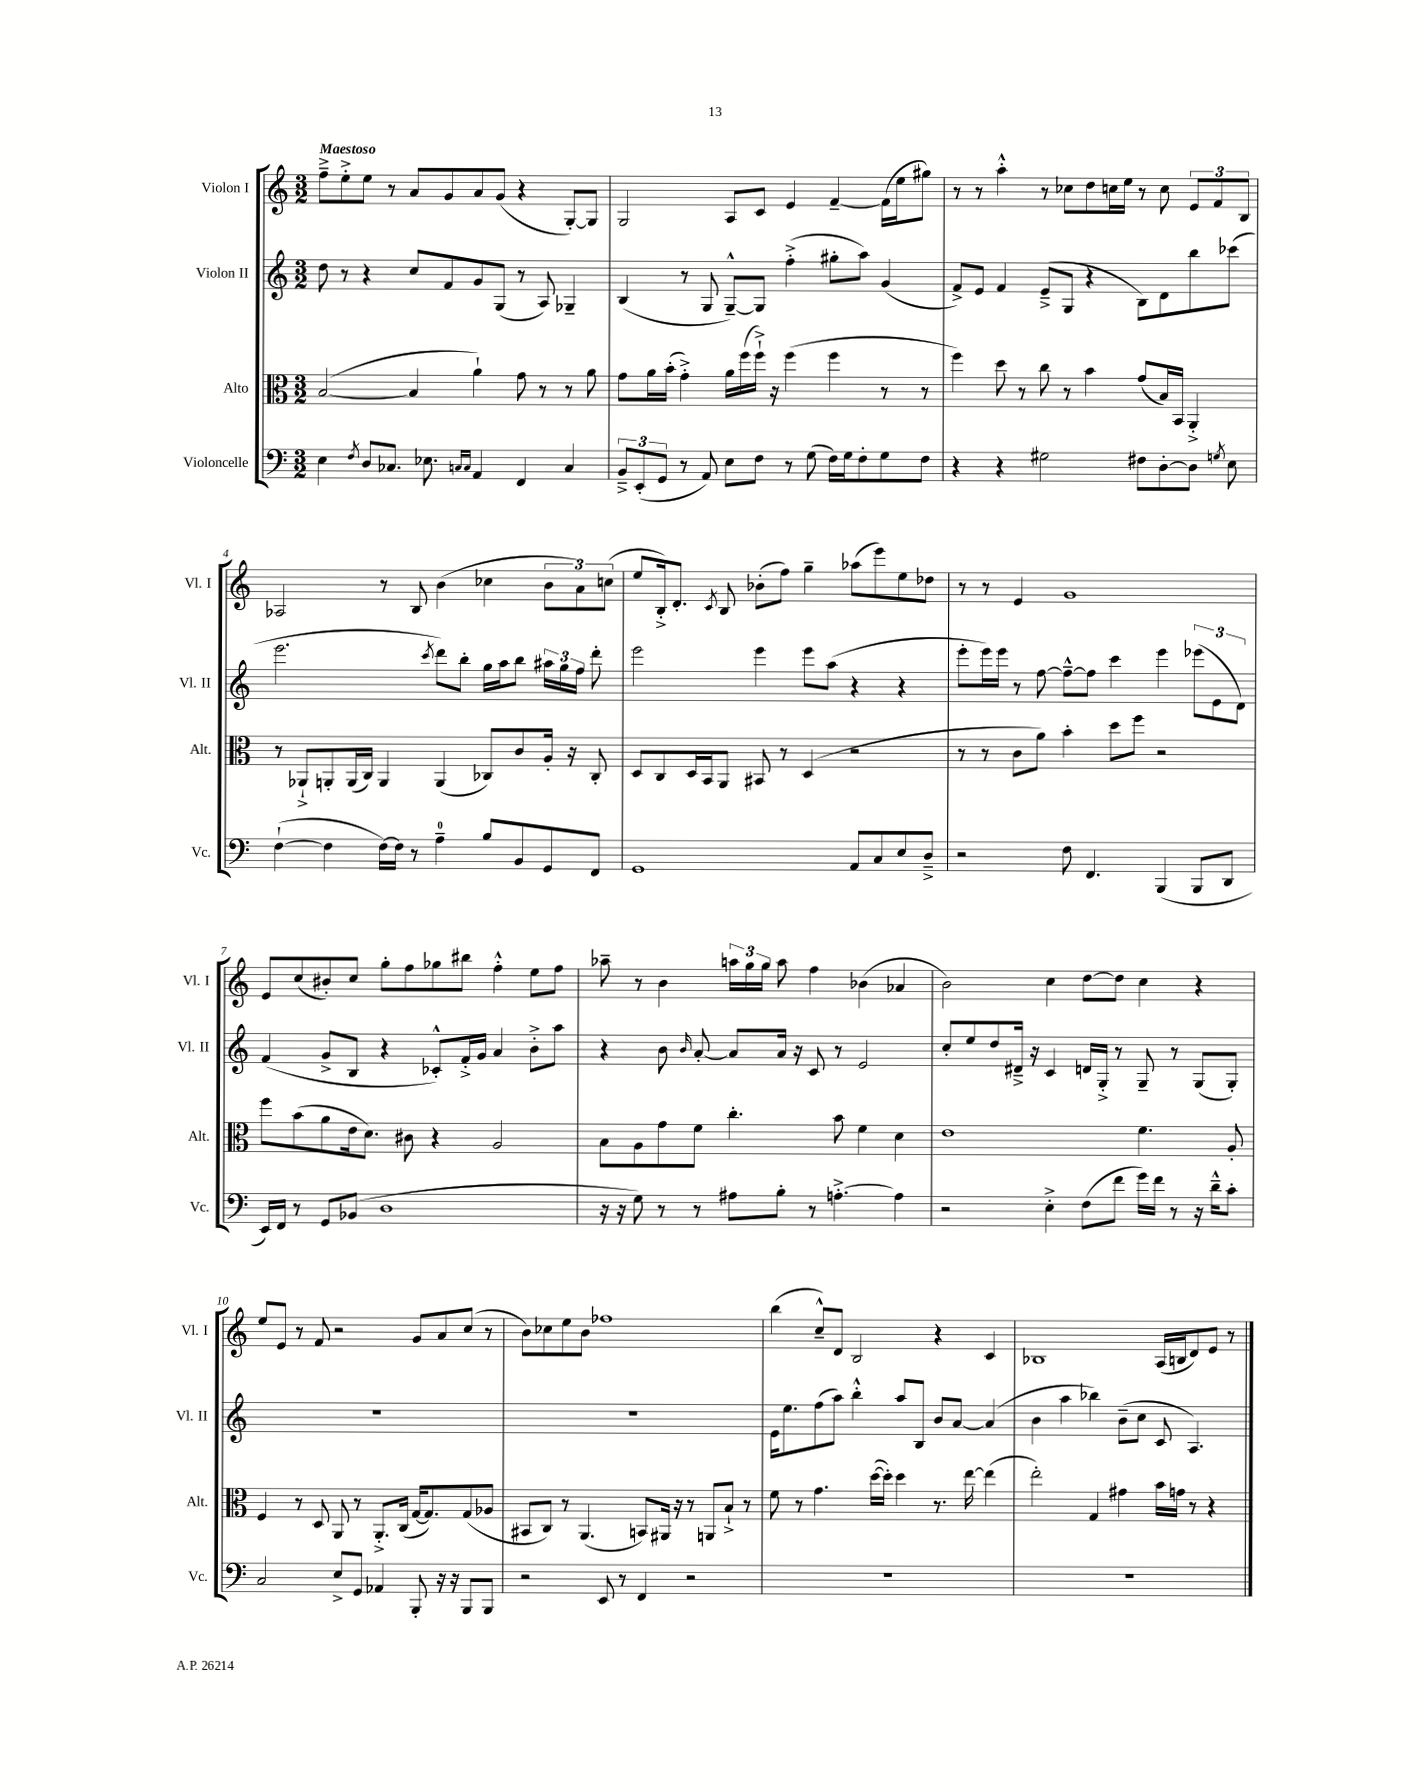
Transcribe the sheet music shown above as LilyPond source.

<<
\new StaffGroup <<
\new Staff = "s0" \with { instrumentName = "Violon I" shortInstrumentName = "Vl. I" } {
    \clef treble \key c \major \numericTimeSignature \time 3/2 \tempo "Maestoso"
    \autoBeamOff f''8[---> e''8-.-> e''8] r8 a'8[ g'8 a'8 g'8]( r4 g8[~-.) g8] |
    g2 a8[ c'8] e'4 f'4~-- f'16[( e''16 gis''8]) |
    r8 r8 a''4-.-^ r8 ces''8[ d''8 c''16 e''16] r8 c''8 \tuplet 3/2 { e'8[ f'8 b8] } |
    aes2 r8 b8 b'4( ces''4 \tuplet 3/2 { b'8[ a'8) c''8]( } |
    e''8[ b16-.->) d'8.]-. \acciaccatura { c'8 } b8 bes'8[-.( f''8]) g''4-- aes''8[( e'''8) e''8 des''8] |
    r8 r8 e'4 g'1 |
    e'8[ c''8( bis'8-.) c''8] g''8[-. f''8 ges''8 bis''8] f''4-.-^ e''8[ f''8] |
    aes''8-- r8 b'4 \tuplet 3/2 { a''16[ g''16 g''16] } a''8 f''4 bes'4( aes'4 |
    b'2) c''4 d''8[~ d''8] c''4 r4 |
    e''8[ e'8] r8 f'8 r2 g'8[ a'8 c''8]( r8 |
    b'8[) ces''8 e''8 b'8] fes''1 |
    b''4( c''8[---^) d'8] b2 r4 c'4 |
    bes1 a16[( b16 d'8) e'8] r8 \bar "|." |
}
\new Staff = "s1" \with { instrumentName = "Violon II" shortInstrumentName = "Vl. II" } {
    \clef treble \key c \major \numericTimeSignature \time 3/2
    \autoBeamOff d''8 r8 r4 c''8[ f'8 g'8 g8]( r8 a8) ges4-- |
    b4( r8 g8 g8[~---^) g8] f''4-.->( gis''8[-. a''8]) g'4( |
    f'8[->) e'8] f'4 e'8[--->( g8] r4 b8[) d'8 b''8 ces'''8]( |
    e'''2. \acciaccatura { c'''8 } d'''8[) b''8]-. g''16[ a''16 b''8] \tuplet 3/2 { ais''16[ g''16 f''16] } d'''8-. |
    e'''2 e'''4 e'''8[ a''8]( r4 r4 |
    e'''8[-. e'''16) e'''16] r8 f''8~ f''8[~---^ f''8] c'''4 e'''4 \tuplet 3/2 { ees'''8[( e'8 d'8]) } |
    f'4( g'8[-> b8] r4 ces'8[-.-^) f'16-.-> g'16] a'4 b'8[-.-> a''8] |
    r4 b'8 \grace { b'16 } a'8~-. a'8[ a'16] r16 c'8 r8 e'2 |
    c''8[-. e''8 d''8 dis'16]---> r16 c'4 d'16[ g16]-.-> r8 g8-- r8 g8[( g8]-.) |
    R1. |
    R1. |
    e'16[ e''8. f''8( a''8]) b''4-.-^ a''8[ b8] b'8[ a'8]~ a'4( |
    b'4 a''4 bes''4) b'8[--( c''8] c'8 a4.) \bar "|." |
}
\new Staff = "s2" \with { instrumentName = "Alto" shortInstrumentName = "Alt." } {
    \clef alto \key c \major \numericTimeSignature \time 3/2
    \autoBeamOff b2~( b4 a'4-!) g'8 r8 r8 a'8 |
    g'8[ a'16 b'16]-.( g'4-.->) a'16[ f''16( f''16]-!->) r16 f''4( f''4 r8 r8 |
    f''4) d''8 r8 c''8 r8 b'4 g'8[( b16) b,16] a,4-.-> |
    r8 aes,8[-!-> a,8-. a,16( c16]) a,4 a,4( ces8[) c'8 a16]-. r16 ces8-. |
    d8[ c8 d16 b,16 a,8] bis,8 r8 d4( r2 |
    r8 r8 c'8[ a'8]) b'4-. d''8[ f''8] r2 |
    f''8[ b'8( a'8 e'16 d'8.]) cis'8 r4 a2 |
    b8[ a8 g'8 f'8] c''4.-. b'8 f'4 d'4 |
    e'1 f'4. a8-. |
    f4 r8 d8 a,8 r8 a,8.[-.-> c16]( g16[~ g8.) g8( aes8] |
    bis,8[ c8]) r8 a,4.( b,8[) ais,16] r16 r8 a,8[ b8]-!-> r8 |
    f'8 r8 g'4. d''16[~( d''16]-.) d''4 r8. e''16~ e''4( |
    e''2-.) g4 gis'4 b'16[ g'16] r8 r4 \bar "|." |
}
\new Staff = "s3" \with { instrumentName = "Violoncelle" shortInstrumentName = "Vc." } {
    \clef bass \key c \major \numericTimeSignature \time 3/2
    \autoBeamOff e4 \acciaccatura { f8 } d8[ ces8.] ees8. \grace { c16[ c16] } a,4 f,4 c4 |
    \tuplet 3/2 { b,8[---> e,8-.( g,8] } r8 a,8) e8[ f8] r8 g8( f16[) g16 f8-. g8 f8] |
    r4 r4 gis2 fis8[ d8~-. d8] \acciaccatura { g8 } e8 |
    f4~-!( f4 f16[~) f16] r8 a4-0-- b8[ b,8 g,8 f,8] |
    g,1 a,8[ c8 e8 d8]---> |
    r2 f8 f,4. b,,4( b,,8[ d,8] |
    e,16[) f,16] r8 g,8[ bes,8]( d1 |
    r16 r16 g8) r8 r8 ais8[ b8]-. r8 a4.~-.-> a4 |
    r2 e4-.-> f8[( f'8] g'16[) f'16] r8 r16 d'16[---^ c'8]-. |
    c2 e8[-> g,8] aes,4 b,,8-. r16 r16 b,,8[ b,,8] |
    r2 e,8 r8 f,4 r2 |
    R1. |
    R1. \bar "|." |
}
>>
>>
